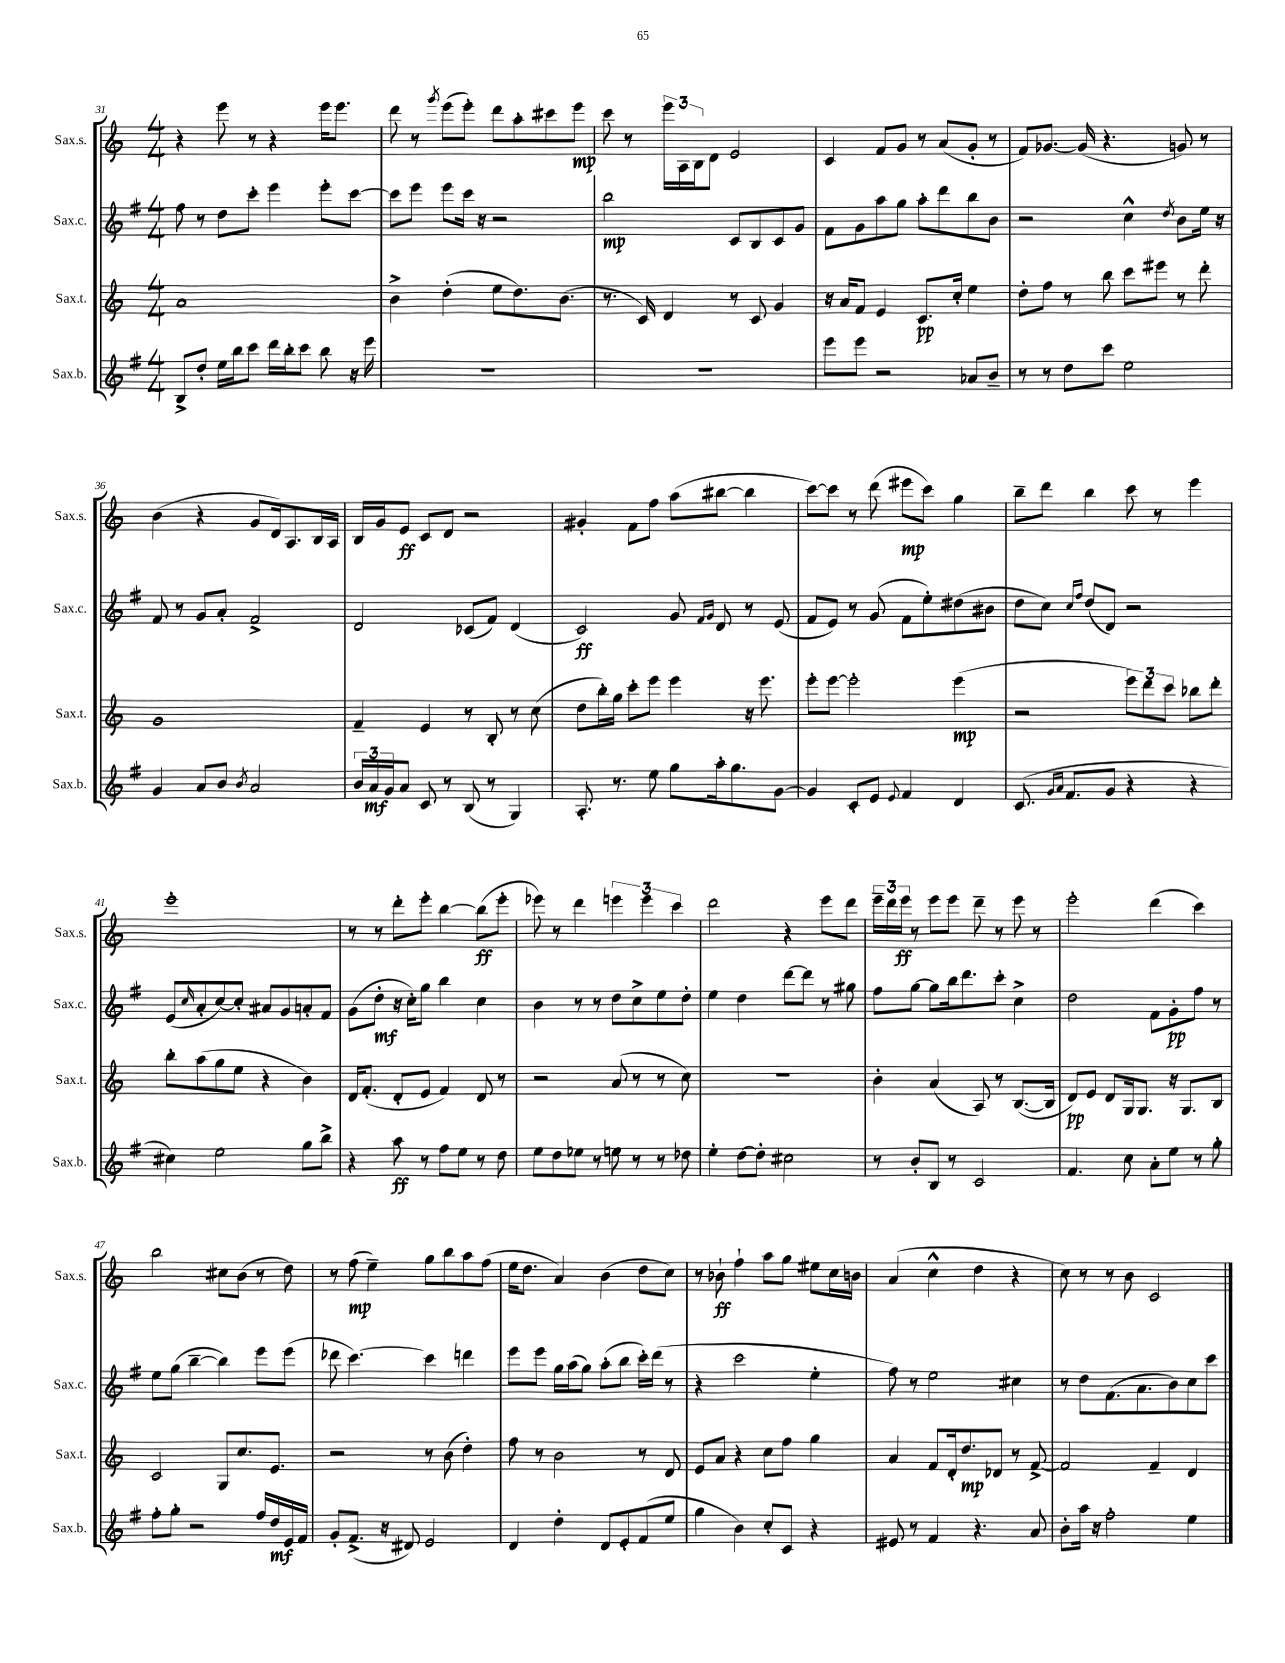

**kern	**kern	**kern	**kern
*staff4	*staff3	*staff2	*staff1
*clefG2	*clefG2	*clefG2	*clefG2
*k[f#]	*k[]	*k[f#]	*k[]
*M4/4	*M4/4	*M4/4	*M4/4
8B^	1a	8ff#	4r
8dd'	.	8r	.
16ee	.	8dd	8eee
16bb	.	.	.
8ccc	.	8ccc'	8r
16ddd	.	4eee	4r
16bb'	.	.	.
8ccc	.	.	.
8bb	.	8eee'	16eee
.	.	.	8.eee
16r	.	[8ccc	.
16eee	.	.	.
=	=	=	=
1r	4b^	8ccc]	8ddd
.	.	8eee	8r
.	.	.	8qggg
.	(4dd'	8eee	(8eee
.	.	16ccc	8eee')
.	.	16r	.
.	8ee	2r	8ddd
.	8.dd)	.	8aa'
.	.	.	8ccc#
.	(8.b	.	.
.	.	.	8eee
=	=	=	=
1r	8.r	2bb	8ccc
.	.	.	8r
.	16c)	.	.
.	4d	.	24eee
.	.	.	24A
.	.	.	24B
.	.	.	8d
.	8r	8c	2e
.	8c	8B	.
.	4g	8c	.
.	.	8g	.
=	=	=	=
8eee	16r	8f#	4c
.	16a	.	.
8eee	8f	8g	.
2r	4e	8aa	8f
.	.	8gg	8g
.	8.c	8aa'	8r
.	.	8ddd	(8a
.	16cc'	.	.
8a-	4ee	8bb	8g'
8b~	.	8b	8r
=	=	=	=
8r	8dd'	2r	8f)
8r	8ff	.	[8.g-
8dd	8r	.	.
.	.	.	(16g-]
8ccc	8bb	.	4.r
2ee	8ccc	4cc^^	.
.	8eee#	.	.
.	.	8qdd	.
.	8r	8b	8g)
.	8ddd'	16ee	8r
.	.	16r	.
=	=	=	=
4g	1g	8f#	(4b
.	.	8r	.
8a	.	8g	4r
8b	.	8a'	.
8qb	.	.	.
2a	.	2f#^	8g
.	.	.	16d)
.	.	.	8.A
.	.	.	16B
.	.	.	16A
=	=	=	=
24b	4f~	2d	16B
24a	.	.	.
.	.	.	16g
24g	.	.	.
8a	.	.	8e
8c	4e	.	8c
8r	.	.	8d
(8B	8r	(8c-	2r
8r	8B'	8f#)	.
4G)	8r	(4d	.
.	(8cc	.	.
=	=	=	=
8.A'	8dd	2c)	4g#'
.	16bb')	.	.
8.r	16gg	.	.
.	8ccc'	.	8f
8ee	8eee	.	8ff
8gg	4eee	8g	(8aa
.	.	16qqf#	.
.	.	16qqg	.
16aa'	.	8d	[8bb#
8.gg	.	.	.
.	16r	8r	4bb#]
.	8.eee	.	.
[8g	.	(8e	.
=	=	=	=
4g]	8eee'	8f#	[8ccc)
.	[8eee	8e)	8ccc]
8c'	2eee']	8r	8r
8e	.	(8g	(8ddd
8qqe	.	.	.
4f#	.	8f#	8eee#
.	.	8ee')	8ccc)
4d	(4eee	(8dd#	4gg
.	.	8b#	.
=	=	=	=
(8.c	2r	8dd	8bb~
.	.	8cc)	8ddd
16qqg	.	.	.
16qqa	.	.	.
8.f#	.	.	.
.	.	16qqcc	.
.	.	16qqff#	.
.	.	(8dd	4bb
8g	.	8d)	.
4r	12eee)	2r	8ccc
.	12ddd	.	.
.	.	.	8r
.	12ccc	.	.
4r	8bb-	.	4eee
.	8ddd'	.	.
=	=	=	=
4cc#)	8bb'	(8e	1eee'
.	.	16qqcc	.
.	(8aa	8a'	.
2ee	8gg	[8cc)	.
.	8ee	8cc']	.
.	4r	8a#	.
.	.	8g	.
8gg	4b)	8a'	.
8bb^	.	8f#	.
=	=	=	=
4r	16d	(8g	8r
.	(8.f'	.	.
.	.	8dd'	8r
8aa	8d'	16r	8ddd'
.	.	16cc')	.
8r	8e	8gg	8eee'
8ff#	4f)	4bb	[4bb
8ee	.	.	.
8r	8d	4cc	(8bb]
8dd	8r	.	8eee'
=	=	=	=
8ee	2r	4b	8eee-)
8dd	.	.	8r
8ee-	.	8r	4ddd
8r	.	8r	.
8ee	(8a	8dd	6eee
8r	8r	8cc^	.
.	.	.	6eee
8r	8r	8ee	.
.	.	.	6ccc
8dd-	8cc)	8dd'	.
=	=	=	=
4ee'	1r	4ee	2ddd
[8dd	.	4dd	.
8dd']	.	.	.
2cc#	.	[8ddd	4r
.	.	8ddd]	.
.	.	8r	8eee
.	.	8gg#	8ddd
=	=	=	=
8r	4b'	8ff#	24eee~
.	.	.	24ddd
.	.	.	24eee
8b'	.	[8gg	8r
8B	(4a	8gg]	8eee
8r	.	16bb	8eee
.	.	8.ddd	.
2c	8A)	.	8ddd~
.	8r	8ccc'	8r
.	([8.B	4cc^	8eee
.	.	.	8r
.	16B]	.	.
=	=	=	=
4.f#	8d)	2dd	2eee'
.	8e	.	.
.	8d	.	.
8cc	16G	.	.
.	8.G	.	.
8a'	.	8f#	(4ddd
8ee	16r	8g'	.
.	8.G	.	.
8r	.	8ff#	4ccc)
8gg'	8B	8r	.
=	=	=	=
8ff#'	2c	8ee	2bb
8gg'	.	(8gg	.
2r	.	[4bb~	.
.	8G	4bb])	8cc#
.	8.cc	.	(8b
16ff#	.	8eee	8r
16dd	8.e	.	.
16e	.	(8eee	8dd)
16f#	.	.	.
=	=	=	=
8g'	2r	8ddd-	8r
(8.f#^	.	[4.ccc)	(8ff
.	.	.	4ee~)
16r	.	.	.
8d#)	.	.	.
2e	8r	4ccc]	8gg
.	(8b	.	8bb
.	4dd')	4ddd	8aa
.	.	.	(8ff
=	=	=	=
4d	8ff	8eee	16ee
.	.	.	8.dd
.	8r	8eee	.
4dd'	2b	16gg	4a)
.	.	(16aa	.
.	.	8gg)	.
8d	.	(8aa'	(4b
8e'	.	8bb	.
(8f#	8r	16ccc')	8dd
.	.	(16ddd	.
8ee	8d	8r	8cc)
=	=	=	=
4gg	8e	4r	8r
.	8a	.	8b-`
4b)	4r	2ccc	4ff`
8cc'	8cc	.	8aa
8c	8ff	.	8gg
4r	4gg	4ee'	8ee#
.	.	.	16cc
.	.	.	16b
=	=	=	=
8e#	4a	8ff#)	(4a
8r	.	8r	.
4f#	8f	2ee	4cc^^
.	16d'	.	.
.	8.dd	.	.
4.r	.	.	4dd
.	8d-	.	.
.	8r	4cc#	4r
8a	[8f^	.	.
=	=	=	=
8b'	2f]	8r	8cc)
16aa	.	8dd	8r
16r	.	.	.
2ff#'	.	(8.f#	8r
.	.	.	8b
.	.	8.a	.
.	4f~	.	2c
.	.	8b)	.
4ee	4d	8cc	.
.	.	8ccc	.
==	==	==	==
*-	*-	*-	*-
